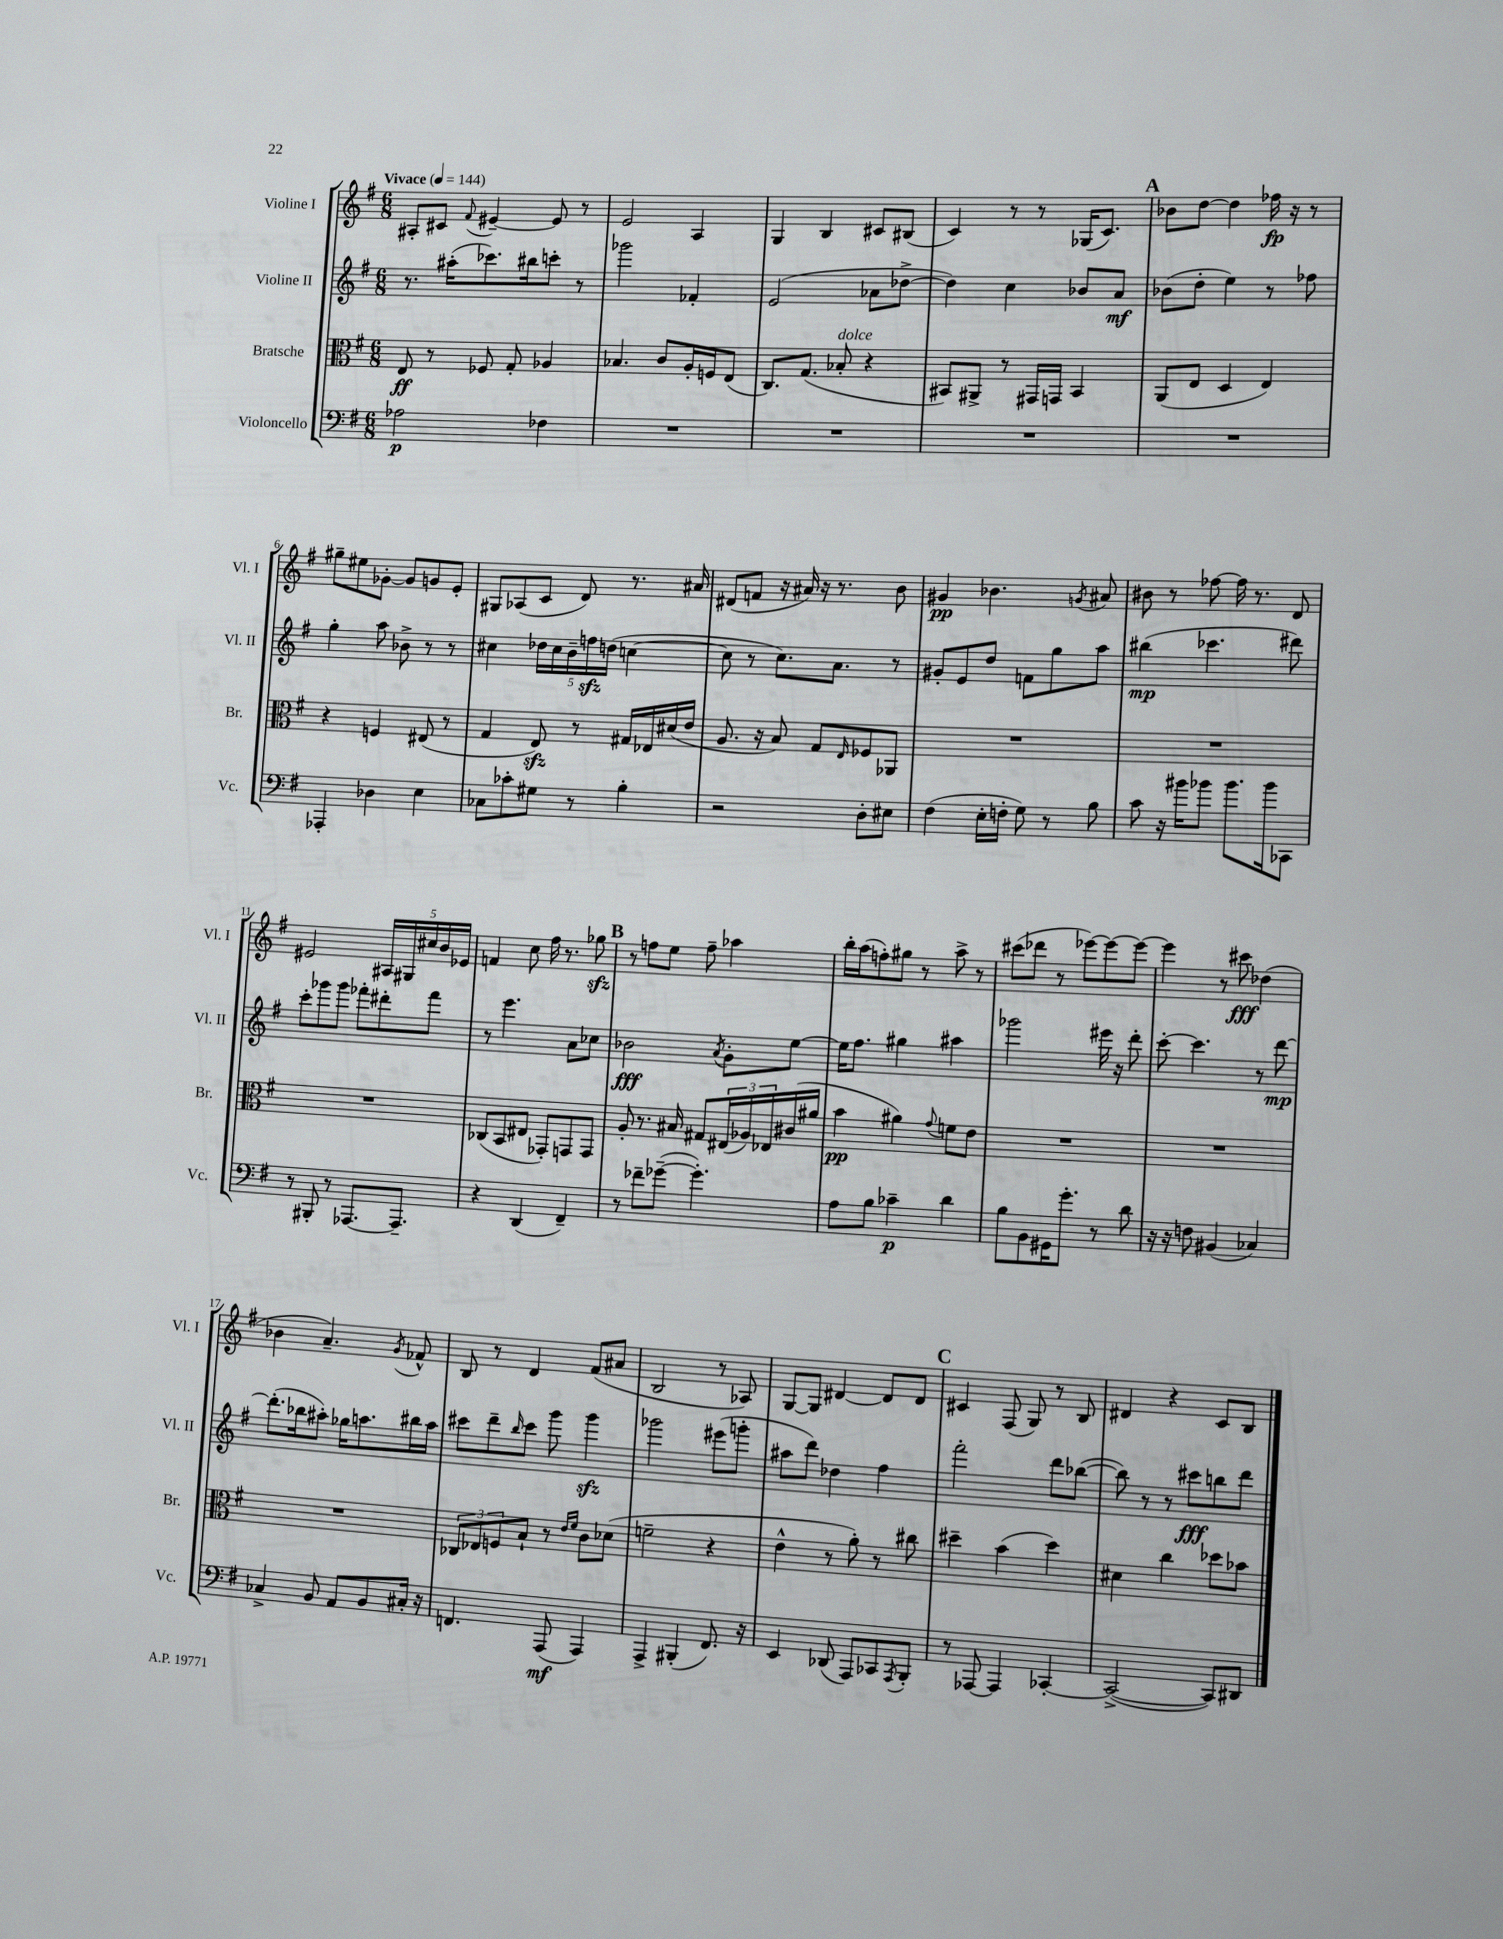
<<
\new StaffGroup <<
\new Staff = "s0" \with { instrumentName = "Violine I" shortInstrumentName = "Vl. I" } {
    \clef treble \key g \major \numericTimeSignature \time 6/8 \tempo "Vivace" 4 = 144
    ais8-. cis'8 \appoggiatura { fis'8 } eis'4~-- eis'8 r8 |
    e'2 a4 |
    g4 b4 cis'8 bis8( |
    c'4) r8 r8 ges16( c'8.) |
    \mark \markup { \bold "A" } bes'8 d''8~ d''4 fes''16\fp r16 r8 |
    gis''8-- eis''8 ges'8~-. ges'8 g'8 e'8-. |
    gis8 aes8( c'8 d'8) r8. ais'16 |
    dis'8( f'8 r16 ais'16) r16 r8. b'8 |
    gis'4\pp bes'4. \acciaccatura { g'8 } ais'8 |
    bis'8 r8 fes''8~ fes''16 r8. d'8 |
    eis'2 \tuplet 5/4 { ais16 gis16 cis''16 b'16 ees'16 } |
    f'4 c''8 fis''16 r8. ges''8\sfz |
    \mark \markup { \bold "B" } r8 f''8 e''8 f''8-- aes''4 |
    b''16-. a''16( f''8-.) gis''8 r8 a''8-> r8 |
    cis'''8( des'''8 r8 ees'''8~) ees'''8~ ees'''8~ |
    ees'''4 r8 cis'''8\fff des''4( |
    bes'4 a'4.--) \acciaccatura { g'8 } fes'8-^ |
    b8 r8 d'4 fis'8( ais'8 |
    b2 r8 aes8) |
    g8~ g8 dis'4~ dis'8 dis'8 |
    \mark \markup { \bold "C" } cis'4 fis8( g8) r8 b8 |
    dis'4 r4 c'8 b8 \bar "|." |
}
\new Staff = "s1" \with { instrumentName = "Violine II" shortInstrumentName = "Vl. II" } {
    \clef treble \key g \major \numericTimeSignature \time 6/8
    r8. ais''16-.( ces'''8.) bis''16 c'''8-. r8 |
    ges'''2 fes'4-. |
    e'2( aes'8 des''8~-> |
    des''4) c''4 bes'8 a'8\mf |
    \mark \markup { \bold "A" } bes'8( d''8-. e''4) r8 fes''8 |
    g''4-. a''8 bes'8-> r8 r8 |
    cis''4 \tuplet 5/4 { des''16 cis''16 b'16-- f''16\sfz d''16( } c''4~ |
    c''8 r8 c''8.) a'8. r8 |
    gis'8-. e'8 d''8 f'8 g''8 a''8 |
    bis''4\mp( ces'''4. dis'''8) |
    c'''8-. ges'''8 ges'''8 fes'''8-. dis'''8-. fes'''8 |
    r8 e'''4. a'8 ces''8 |
    \mark \markup { \bold "B" } bes'2\fff \acciaccatura { a'8 } g'8-. e''8~ |
    e''16 fis''8. gis''4 ais''4 |
    ges'''2 eis'''16 r16 d'''8-. |
    c'''8~-. c'''4. r8 d'''8~\mp |
    d'''8.-.( bes''16 ais''8-.) ges''16 a''8. bis''16 a''16 |
    cis'''8 d'''8-- \grace { b''16 } cis'''8 g'''8 g'''4\sfz |
    ges'''2 eis'''8( g'''8-. |
    ais''8 d'''8) des''4 fis''4 |
    \mark \markup { \bold "C" } fis'''2-. d'''8 bes''8~( |
    bes''8) r8 r8 cis'''8\fff b''8 d'''8 \bar "|." |
}
\new Staff = "s2" \with { instrumentName = "Bratsche" shortInstrumentName = "Br." } {
    \clef alto \key g \major \numericTimeSignature \time 6/8
    e8\ff r8 fes8 g8-. aes4 |
    bes4. c'8 a16-. f16 e8( |
    c8.) g8.( bes8-.^\markup { \italic "dolce" } r4 |
    bis,8) ais,8-> r8 gis,16 g,16 bis,4 |
    \mark \markup { \bold "A" } a,8( e8 d4 e4) |
    r4 f4 eis8( r8 |
    g4 e8\sfz) r8 gis16 ees16 dis'16( e'16 |
    a8. r16 b8) g8 \grace { e16 } fes8 aes,8 |
    R2. |
    R2. |
    R2. |
    ces8( b,8 eis8 ges,8-.) g,8 g,8 |
    \mark \markup { \bold "B" } a8-. r8. bis16 gis8 \tuplet 3/2 { eis16( aes16) ees16 } cis'16( ais'16 |
    b'4\pp ais'4) \appoggiatura { g'8 } f'8 e'8 |
    R2. |
    R2. |
    R2. |
    \tuplet 3/2 { ces8 ees8 f8 } b8-! r8 \grace { e'16 fis'16 } c'8 des'8( |
    f'2-- r4 |
    e'4-^ r8 a'8-.) r8 cis''8 |
    \mark \markup { \bold "C" } dis''4-- b'4( dis''4) |
    dis'4 c''4 des''8 bes'8 \bar "|." |
}
\new Staff = "s3" \with { instrumentName = "Violoncello" shortInstrumentName = "Vc." } {
    \clef bass \key g \major \numericTimeSignature \time 6/8
    aes2\p fes4 |
    R2. |
    R2. |
    R2. |
    \mark \markup { \bold "A" } R2. |
    aes,,4-. des4 e4 |
    ces8 ces'8-. gis8 r8 b4-. |
    r2 d8-. eis8 |
    fis4( e16-. f16-. g8) r8 b8 |
    c'8 r16 bis'16 bes'8 bes'8. bes'16 ces,8 |
    r8 bis,,8-. r8 aes,,8.~ aes,,8.-- |
    r4 d,4( fis,4--) |
    \mark \markup { \bold "B" } r8 fes'8-- ges'8~--( ges'4.-.) |
    a8 b8 ces'4--\p d'4 |
    b8 b,8 gis,16 g'8.-. r8 d'8 |
    r16 r16 f8 bis,4( ces4) |
    ces4-> b,8 a,8 b,8 cis16-. r16 |
    f,4. a,,8\mf( a,,4) |
    a,,4-> bis,,4-.( fis,8.) r16 |
    e,4 des,8( a,,8) ces,8 \acciaccatura { a,,8 } b,,8-. |
    \mark \markup { \bold "C" } r8 aes,,8~ aes,,4 ces,4~-. |
    ces,2~->( ces,8) dis,8 \bar "|." |
}
>>
>>
